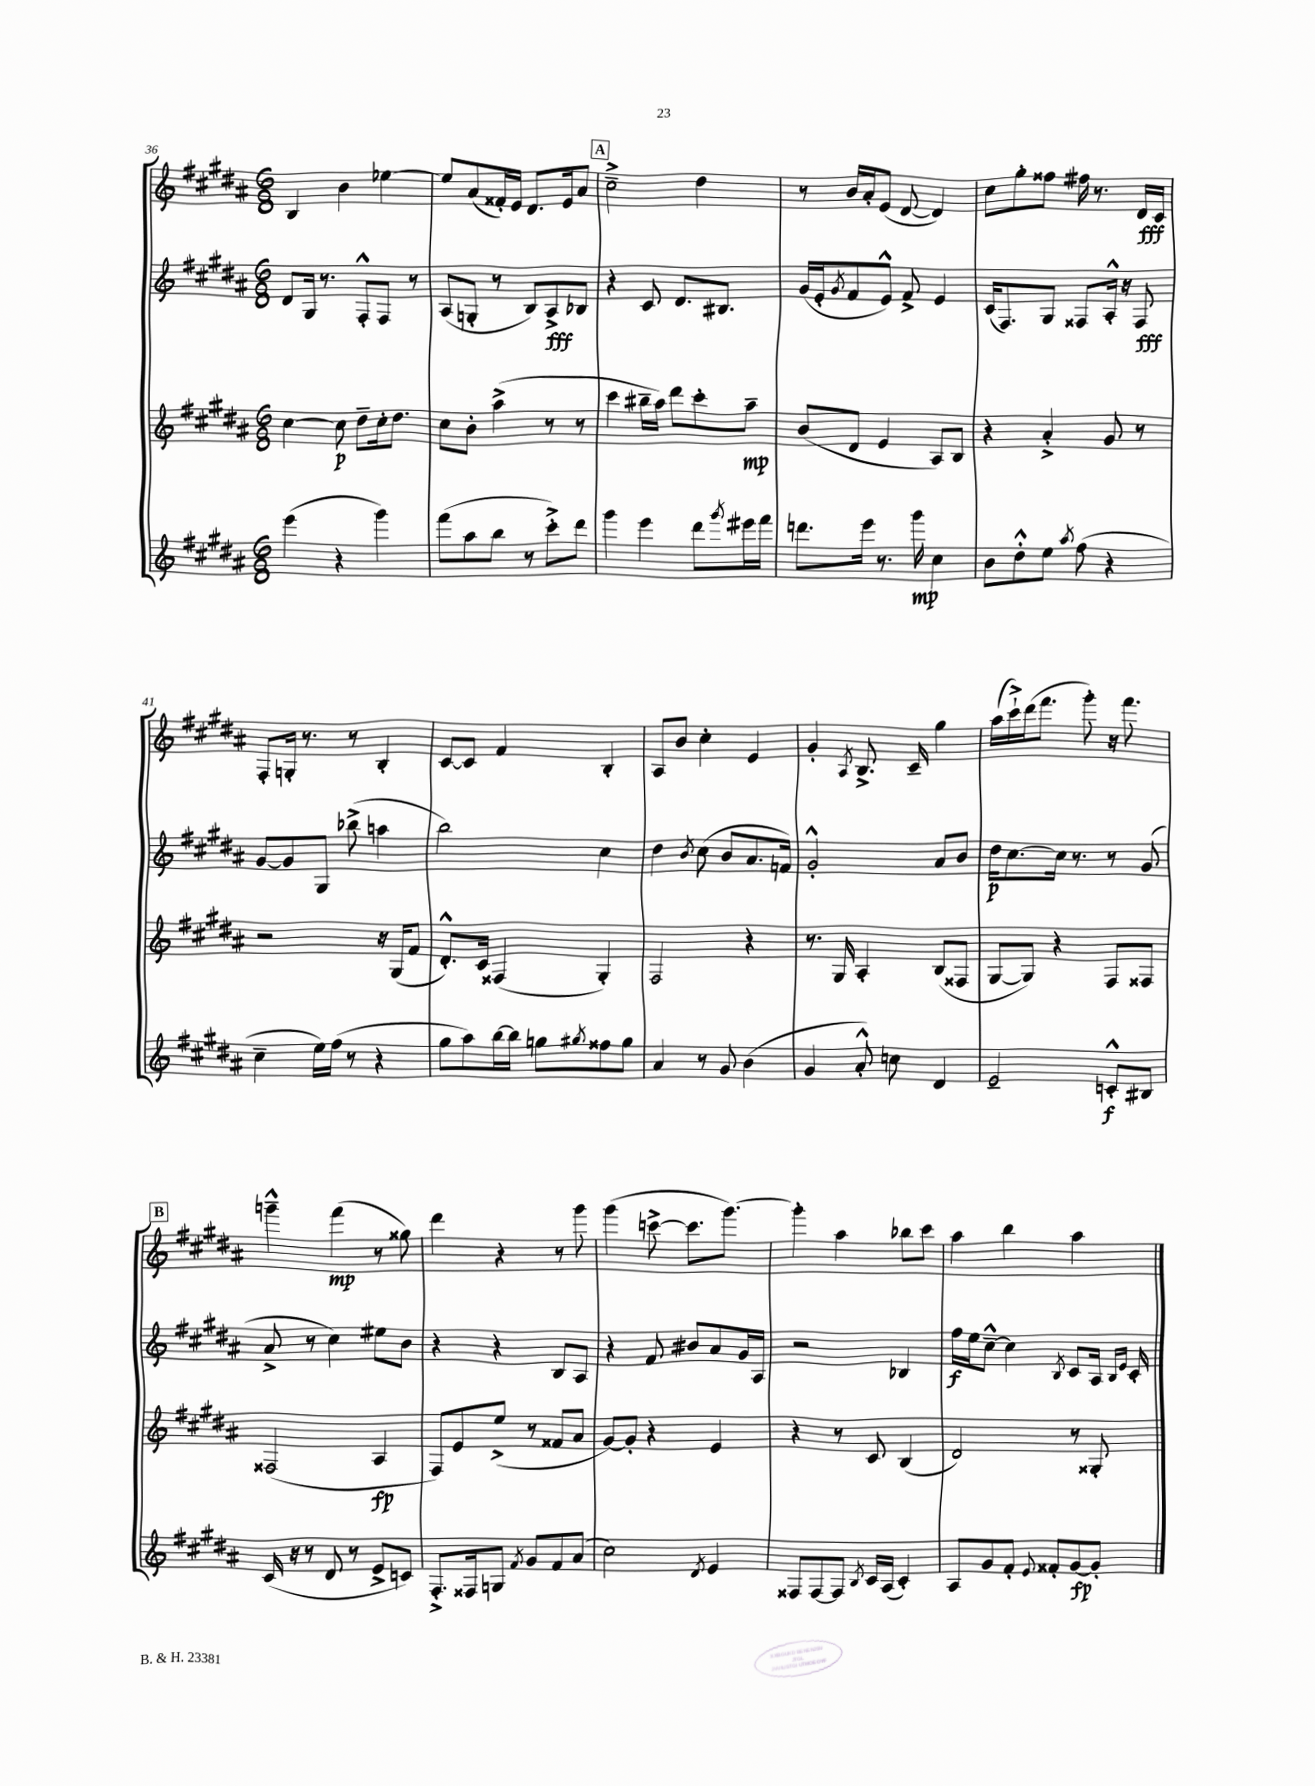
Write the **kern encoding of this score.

**kern	**kern	**kern	**kern
*staff4	*staff3	*staff2	*staff1
*clefG2	*clefG2	*clefG2	*clefG2
*k[f#c#g#d#a#]	*k[f#c#g#d#a#]	*k[f#c#g#d#a#]	*k[f#c#g#d#a#]
*M6/8	*M6/8	*M6/8	*M6/8
(4eee	[4cc#	8d#	4B
.	.	16G#	.
.	.	8.r	.
4r	8cc#]	.	4b
.	8dd#~	8F#'^^	.
4ggg#)	16cc#'	8F#	[4ee-
.	8.dd#	.	.
.	.	8r	.
=	=	=	=
(8fff#	8cc#	(8A#	8ee-]
8aa#	8b'	8G'	(8a#
8bb	(4aa#^	8r	16f##')
.	.	.	16e
8r	.	8B)	8.d#
8ccc#'^)	8r	8A#^	.
.	.	.	16e
8ddd#	8r	8B-	8a#
=	=	=	=
4ggg#	4ccc#	4r	2cc#~^
4eee	16bb#~	8c#	.
.	16aa#)	.	.
.	8ddd#	8.d#	.
8ddd#	8ccc#'	.	4dd#
.	.	8.B#	.
8qggg#	.	.	.
16eee#	8aa#~	.	.
16fff#	.	.	.
=	=	=	=
8.ddd	(8b	(16g#	8r
.	.	16e'	.
.	.	8qg#	.
.	8d#	8f#	16b
16eee	.	.	16a#'
8.r	4e	8e^^)	(8e
.	.	8f#^	[8d#
16ggg#	.	.	.
4cc#	8A#)	4e	4d#])
.	8B	.	.
=	=	=	=
8b	4r	(16c#	8cc#
.	.	8.F#)	.
8dd#'^^	.	.	8gg#'
8ee	4a#'^	8G#	8ff##
8qaa#	.	.	.
(8ff#	.	8F##	16ff#
.	.	.	8.r
4r	8g#	16A#'^^	.
.	.	16r	.
.	8r	8F##	16d#
.	.	.	16c#
=	=	=	=
4cc#~	2r	[8g#	8F#'
.	.	8g#]	16G'
.	.	.	8.r
16ee)	.	8G#	.
(16ff#	.	.	.
8r	.	(8bb-^	8r
4r	16r	4aa	4B'
.	(16G#	.	.
.	8f#	.	.
=	=	=	=
8gg#	8.d#'^^)	2bb)	[8c#
8aa#)	.	.	8c#]
.	16c#	.	.
[16bb	(4F##	.	4f#
16bb]	.	.	.
8gg	.	.	.
8qgg#	.	.	.
8ff##	4G#')	4cc#	4B'
8gg#	.	.	.
=	=	=	=
4a#	2F#	4dd#	8A#
.	.	.	8b
.	.	8qb	.
8r	.	(8cc#	4cc#'
8g#	.	8b	.
(4b	4r	8.a#	4e
.	.	16f)	.
=	=	=	=
4g#	8.r	2g#'^^	4g#'
.	16G#	.	.
.	.	.	8qA#
8a#'^^)	4A#'	.	8.B^
8cc	.	.	.
.	.	.	16c#~
4d#	(8B	8a#	4gg#
.	8F##	8b	.
=	=	=	=
2e~	[8G#	16dd#	(16aa#
.	.	[8.cc#	16ccc#`^)
.	8G#])	.	(16ddd#
.	.	.	8.fff#
.	4r	16cc#]	.
.	.	8.r	.
.	.	.	8ggg#')
8c'^^	8F#	8r	16r
.	.	.	8.fff#
8B#	8F##	(8g#	.
=	=	=	=
(16c#	(2F##	8a#^	4ggg~^^
16r	.	.	.
8r	.	8r	.
8d#	.	4cc#)	(4fff#
8r	.	.	.
8e^	4A#	8ee#	8r
8c)	.	8b	8gg##)
=	=	=	=
8.F#'^	8F#)	4r	4ddd#
.	8e	.	.
16F##	.	.	.
8G	(8ee^	4r	4r
8qf#	.	.	.
8g#	8r	.	.
8f#	8f##	8B	8r
(8a#	8a#	8A#	8ggg#
=	=	=	=
2cc#)	[8g#)	4r	(4ggg#
.	8g#']	.	.
.	4r	8f#	[8ccc^
.	.	8b#	8.ccc]
8qd#	.	.	.
4e	4e	8a#	.
.	.	.	[8.ggg#)
.	.	16g#	.
.	.	16A#	.
=	=	=	=
8F##	4r	2r	4ggg#']
[8F##	.	.	.
8F##]	8r	.	4aa#
8qB	.	.	.
16c#	8c#	.	.
(16A#	.	.	.
4c#')	(4B	4B-	8bb-
.	.	.	8ccc#
=	=	=	=
8A#	2d#)	16ff#	4aa#
.	.	16ee	.
8g#	.	[8cc#~^^	.
8f#'	.	4cc#]	4bb
8qqe	.	.	.
8f##'	.	.	.
.	.	8qB	.
[8g#	8r	8c#	4aa#
8g#']	8G##'	16A#	.
.	.	16qqB	.
.	.	16qqe	.
.	.	16c#'	.
==	==	==	==
*-	*-	*-	*-
